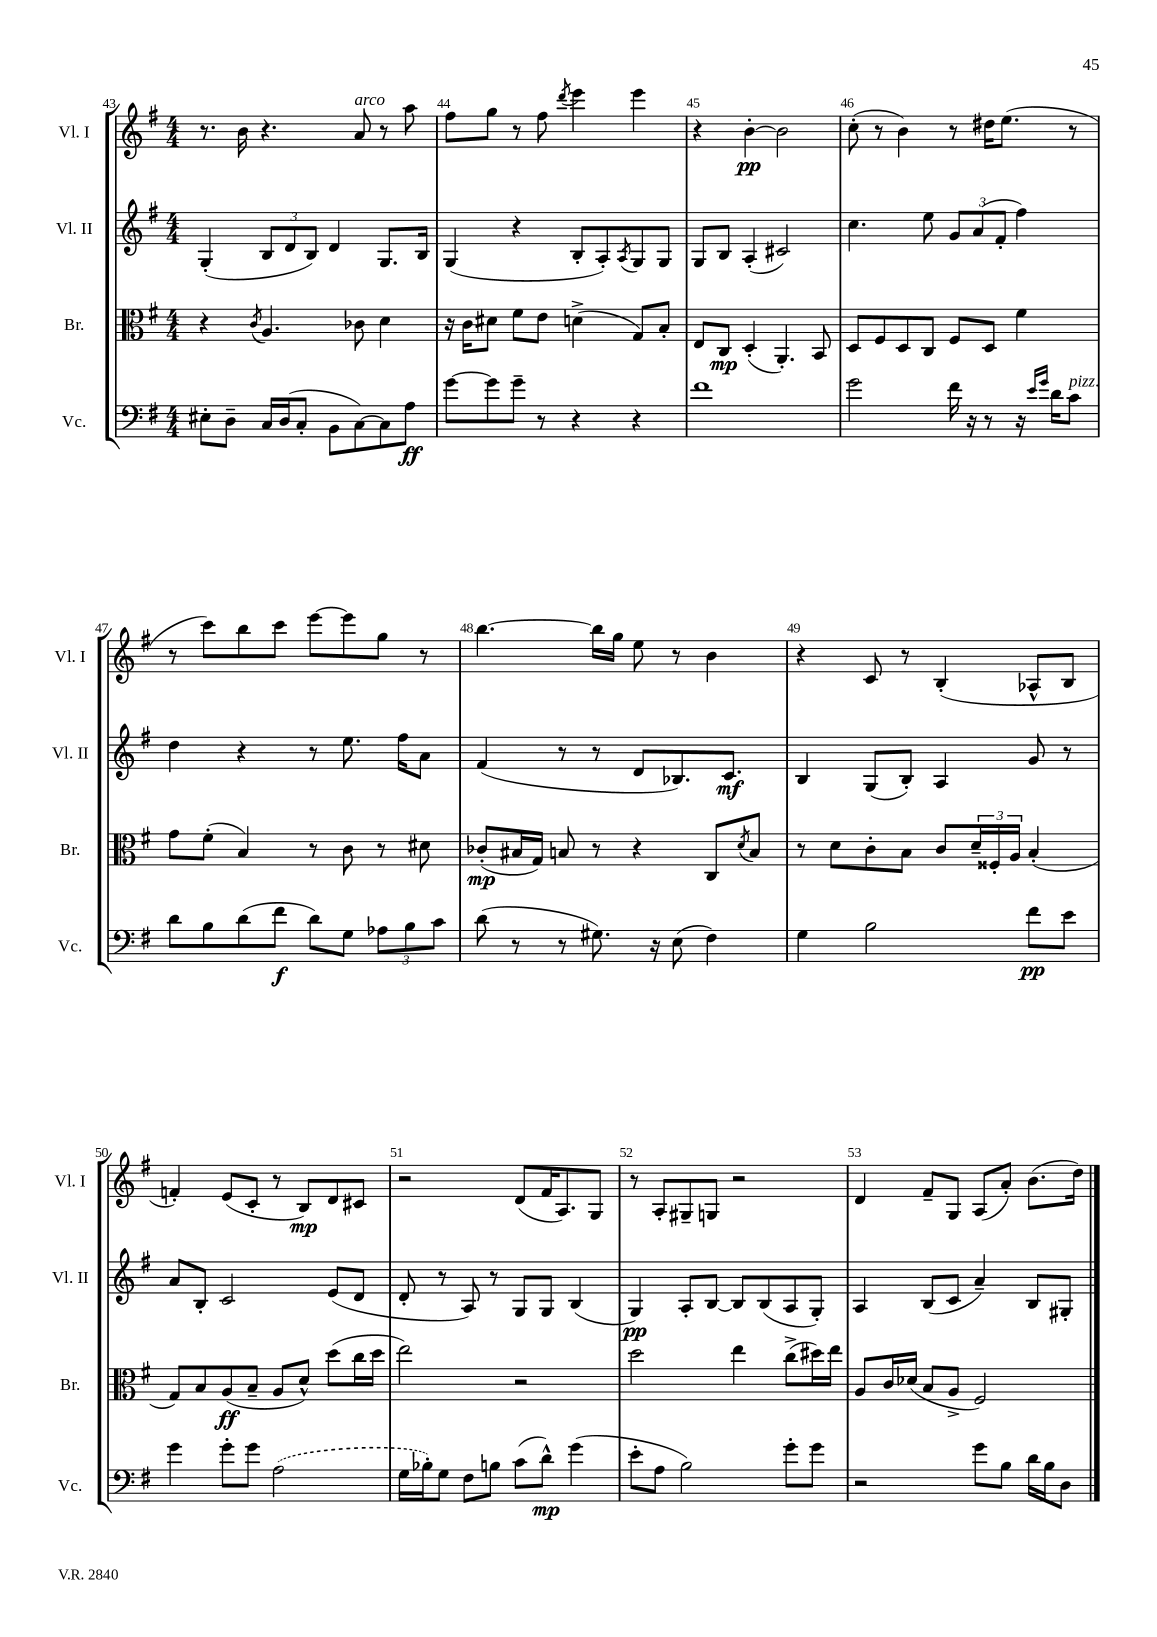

**kern	**kern	**kern	**kern
*staff4	*staff3	*staff2	*staff1
*clefF4	*clefC3	*clefG2	*clefG2
*k[f#]	*k[f#]	*k[f#]	*k[f#]
*M4/4	*M4/4	*M4/4	*M4/4
8E#'	4r	(4G'	8.r
8D~	.	.	.
.	.	.	16b
.	8qc	.	.
16C	4.A	12B	4.r
(16D	.	.	.
.	.	12d	.
8C'	.	.	.
.	.	12B)	.
8BB	.	4d	.
[8C)	8c-	.	8a
8C]	4d	8.G	8r
8A	.	.	8aa
.	.	16B	.
=	=	=	=
[8g	16r	(4G	8ff#
.	16c	.	.
8g]	8d#	.	8gg
8g~	8f#	4r	8r
8r	8e	.	8ff#
.	.	.	8qddd
4r	(4d^	8B'	4eee
.	.	8A')	.
.	.	8qA	.
4r	8G)	8G	4eee
.	8B'	8G	.
=	=	=	=
1f#	8E	8G	4r
.	8C	8B	.
.	(4D'	(4A'	[4b'
.	4.AA')	2c#)	2b]
.	8BB	.	.
=	=	=	=
2g	8D	4.cc	(8cc'
.	8F#	.	8r
.	8D	.	4b)
.	8C	8ee	.
16f#	8F#	12g	8r
16r	.	.	.
.	.	(12a	.
8r	8D	.	16dd#
.	.	12f#'	.
.	.	.	(8.ee
16r	4f#	4ff#)	.
16qqe	.	.	.
16qqg	.	.	.
16d	.	.	.
8c	.	.	8r
=	=	=	=
8d	8g	4dd	8r
8B	(8f#'	.	8ccc)
(8d	4B)	4r	8bb
8f#	.	.	8ccc
8d)	8r	8r	[8eee
8G	8c	8.ee	8eee]
12A-	8r	.	8gg
.	.	16ff#	.
12B	.	.	.
.	8d#	8a	8r
12c	.	.	.
=	=	=	=
(8d	(8c-'	(4f#	[4.bb
8r	16B#	.	.
.	16G)	.	.
8r	8B	8r	.
8.G#)	8r	8r	16bb]
.	.	.	16gg
.	4r	8d	8ee
16r	.	.	.
(8E	.	8.B-)	8r
4F#)	8C	.	4b
.	.	8.c	.
.	8qd	.	.
.	8B	.	.
=	=	=	=
4G	8r	4B	4r
.	8d	.	.
2B	8c'	(8G	8c
.	8B	8B')	8r
.	8c	4A	(4B'
.	24d~	.	.
.	24F##'	.	.
.	24A	.	.
8f#	(4B'	8g	8A-^^
8e	.	8r	8B
=	=	=	=
4g	8G)	8a	4f')
.	8B	8B'	.
8g'	(8A	2c	(8e
8g	8B~	.	8c'
(2A	8A	.	8r
.	8d^^)	.	8B)
.	(8dd	(8e	8d
.	16cc	8d	8c#
.	16dd	.	.
=	=	=	=
16G	2ee)	8d'	2r
16B-')	.	.	.
8G	.	8r	.
8F#	.	8A)	.
8B	.	8r	.
(8c	2r	8G	(8d
8d^^)	.	8G	16f#
.	.	.	8.A)
(4g	.	(4B	.
.	.	.	8G
=	=	=	=
8e'	2dd	4G)	8r
8A	.	.	8A'
2B)	.	8A'	8G#~
.	.	[8B	8G
.	4ee	8B]	2r
.	.	(8B	.
8g'	(8cc^	8A	.
8g	16dd#)	8G')	.
.	16ee	.	.
=	=	=	=
2r	8A	4A	4d
.	16c	.	.
.	(16d-	.	.
.	8B	(8B	8f#~
.	8A^	8c	8G
8g	2F#)	4a~)	(8A
8B	.	.	8a')
16d	.	8B	(8.b
16B	.	.	.
8D	.	8G#'	.
.	.	.	16dd)
==	==	==	==
*-	*-	*-	*-
